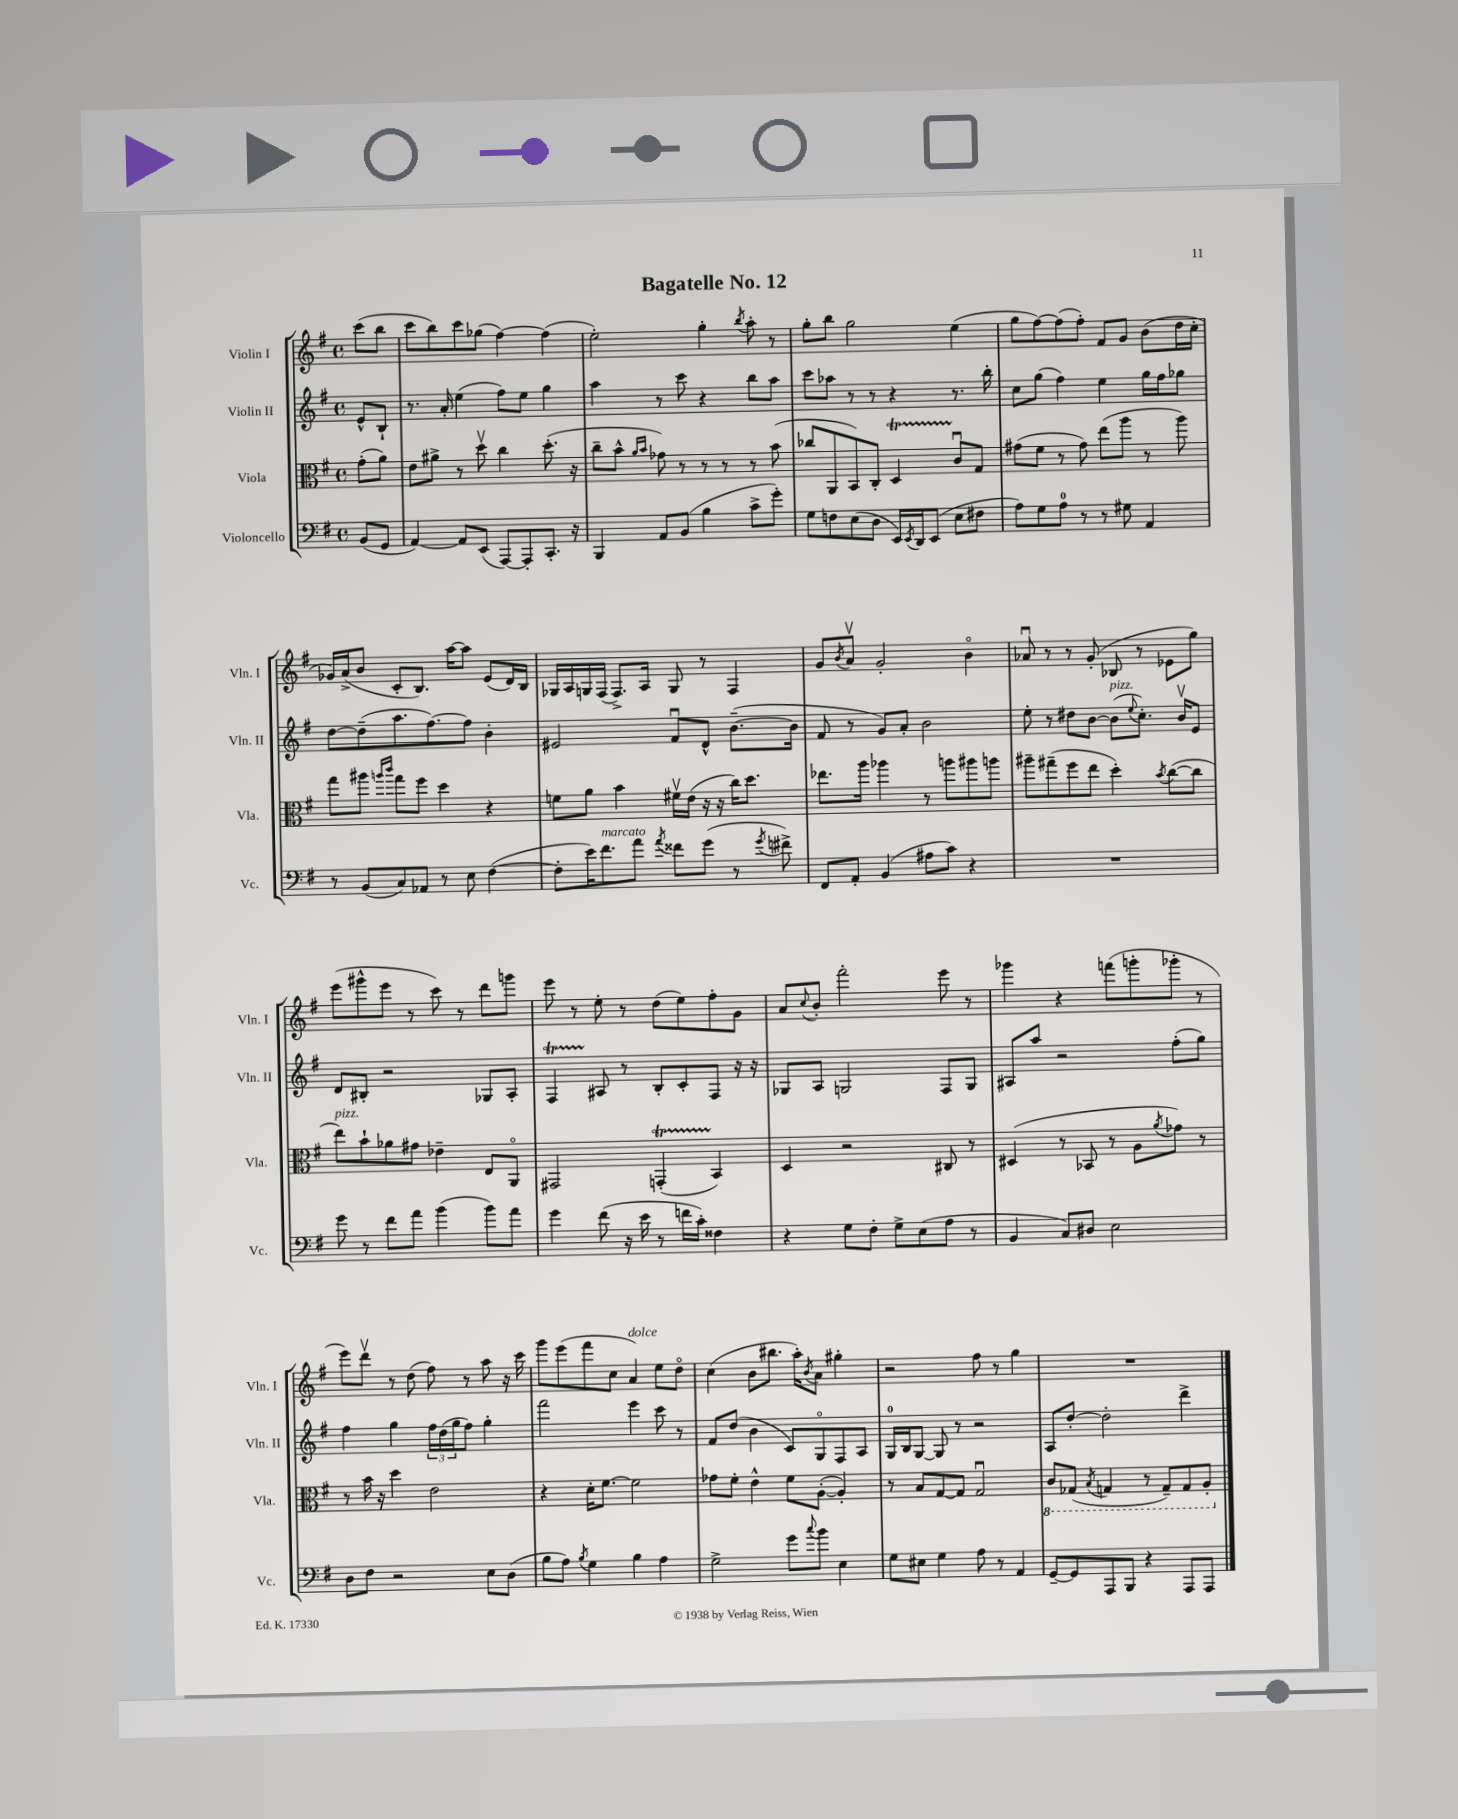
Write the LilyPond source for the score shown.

\header { title = "Bagatelle No. 12" }
<<
\new StaffGroup <<
\new Staff = "s0" \with { instrumentName = "Violin I" shortInstrumentName = "Vln. I" } {
    \clef treble \key g \major \defaultTimeSignature \time 4/4 \partial 4
    c'''8( b''8 |
    c'''8 b''8) c'''8 ges''8( fis''4~) fis''4( |
    e''2-.) g''4-. \acciaccatura { b''8 } a''8-. r8 |
    g''8-. b''8 g''2 e''4( |
    g''8 fis''8~) fis''8( fis''8-.) fis'8 g'8 b'8( d''16 c''16-. |
    ges'16) a'16->( b'8 c'8-. b8.) a''16~ a''8 e'8( d'16) b16 |
    ges16 a16 g16 fis16( fis8.->) a16 g8 r8 fis4 |
    g'8 \acciaccatura { b'8 } a'8\upbow g'2-. b'4\flageolet |
    aes'8\downbow r8 r8 g'8-.( bes8 r8 ees'8 g''8) |
    e'''8( gis'''8-^ e'''8 r8 c'''8) r8 d'''8 g'''8 |
    e'''8 r8 e''8-. r8 d''8( e''8) fis''8-. g'8 |
    a'8 \appoggiatura { c''8 } b'8-. fis'''2-. e'''8 r8 |
    ges'''4 r4 f'''8( g'''8-. ges'''8-. r8 |
    e'''8) d'''8\upbow r8 d''8( fis''8) r8 a''8 r16 c'''16 |
    g'''8 e'''8( fis'''8 c''8 a'4^\markup { \italic "dolce" }) e''8 d''8\flageolet |
    c''4( b'8 bis''8. a''16-.) \acciaccatura { b'8 } a'8 gis''4-. |
    r2 fis''8 r8 g''4 |
    R1 \bar "|." |
}
\new Staff = "s1" \with { instrumentName = "Violin II" shortInstrumentName = "Vln. II" } {
    \clef treble \key g \major \defaultTimeSignature \time 4/4 \partial 4
    e'8-^ b8-! |
    r8. a'16-. e''4( fis''8) e''8 g''4 |
    a''4 r8 c'''8 r4 b''8 a''8 |
    c'''8 aes''8 r8 r8 r4 r8. b''16-. |
    c''8 g''8( fis''4) e''4 g''16 fis''16 ges''8 |
    d''8~ d''8--( a''8. fis''8.~) fis''8 b'4-. |
    eis'2 fis'8\downbow d'8-^ b'8.~--( b'16 |
    fis'8 r8 g'8) a'8-. b'2 |
    e''8-. r8 dis''8 b'8~ b'8^\markup { \italic "pizz." }( \appoggiatura { e''8 } c''8.-.) b'16\upbow e'8 |
    d'8 bis8-. r2 ges8 a8-. |
    fis4\startTrillSpan ais8\stopTrillSpan r8 b8-. c'8-. fis8 r16 r16 |
    ges8 a8 g2 fis8 g8 |
    ais8 a''8 r2 fis''8-.( g''8) |
    fis''4 g''4 \tuplet 3/2 { fis''16 d''16( g''16 } fis''8) g''4-. |
    fis'''2 e'''4 c'''8 r8 |
    fis'8 d''8( b'4 c'8) g8\flageolet fis8 a8 |
    g16-0 b16 g8~ g8 r8 r2 |
    a8 d''8~-. d''2-. d'''4-> \bar "|." |
}
\new Staff = "s2" \with { instrumentName = "Viola" shortInstrumentName = "Vla." } {
    \clef alto \key g \major \defaultTimeSignature \time 4/4 \partial 4
    g'8-.( a'8) |
    e'8 ais'8-> r8 d''8\upbow c''4 d''8.-.( r16 |
    c''8-- b'8-^ \grace { a'16 b'16 } ges'8) r8 r8 r8 r8 b'8( |
    ces''8 a,8 b,8) c8-. d4\startTrillSpan c'8\downbow\stopTrillSpan g8 |
    gis'8( fis'8 r8 gis'8) e''8( a''8 r8 a''8) |
    g''8 ais''8 \grace { a''16 c'''16 } g''8 fis''8 d''4 r4 |
    f'8 a'8 b'4 fis'16\upbow e'16( r16 r16 c''16) d''8. |
    ees''8. a''16 aes''4 r8 a''8 ais''8 a''8 |
    ais''8-- gis''8--( fis''8 e''8 d''4-.) \acciaccatura { b'8 } c''8~( c''8 |
    e''8^\markup { \italic "pizz." }) b'8-! aes'8 gis'8 ees'4-- e8 a,8\flageolet |
    gis,2 g,4-.\startTrillSpan( b,4\stopTrillSpan) |
    d4 r2 cis8 r8 |
    dis4( r8 bes,8 r8 a8 \acciaccatura { a'8 } ges'8) r8 |
    r8 b'16 r16 d''4 e'2 |
    r4 d'16-. fis'8.~ fis'2 |
    ges'8 fis'8-. e'4-^ fis'8 a8~-.( a4-.) |
    r8 b8 g8~ g8 g2\downbow |
    \ottava #-1 c8 ges,8( \acciaccatura { b,8 } g,4 r8 g,8--) g,8 a,8-. \ottava #0 \bar "|." |
}
\new Staff = "s3" \with { instrumentName = "Violoncello" shortInstrumentName = "Vc." } {
    \clef bass \key g \major \defaultTimeSignature \time 4/4 \partial 4
    b,8( g,8 |
    a,4~) a,8 e,8( a,,8~) a,,8-. c,8.-. r16 |
    b,,4 a,8 b,8( b4 c'8-> g'8-.) |
    g8 f8 e8( d8 e,16) \acciaccatura { e,8 } d,16 e,8( e8 fis8 |
    a8) g8 a8-0 r8 r8 gis8 a,4 |
    r8 b,8( c8) aes,8 r8 e8 fis4~( |
    fis8-. e'16) fis'8.^\markup { \italic "marcato" } a'8 \acciaccatura { a'8 } fisis'8 g'8( r8 \acciaccatura { g'8 } fis'8->) |
    fis,8 a,8-. b,4( ais8 c'8) r4 |
    R1 |
    g'8 r8 fis'8 a'8 b'4( b'8) a'8 |
    g'4 fis'8( r16 e'16 r8 f'16 c'16-.) fisis4 |
    r4 g8 fis8-. g8-> e8( a8 r8 |
    b,4 c8) dis8 e2 |
    d8 fis8 r2 e8 d8( |
    b8 a8) \acciaccatura { b8 } g4 b4 a4 |
    g2-> g'8 \appoggiatura { c''8 } b'8 e4 |
    g8 eis8 g4 a8 r8 a,4 |
    g,8~-- g,8 a,,8 b,,8 r4 a,,8 a,,8 \bar "|." |
}
>>
>>
\layout { \context { \Score \remove "Bar_number_engraver" } }
